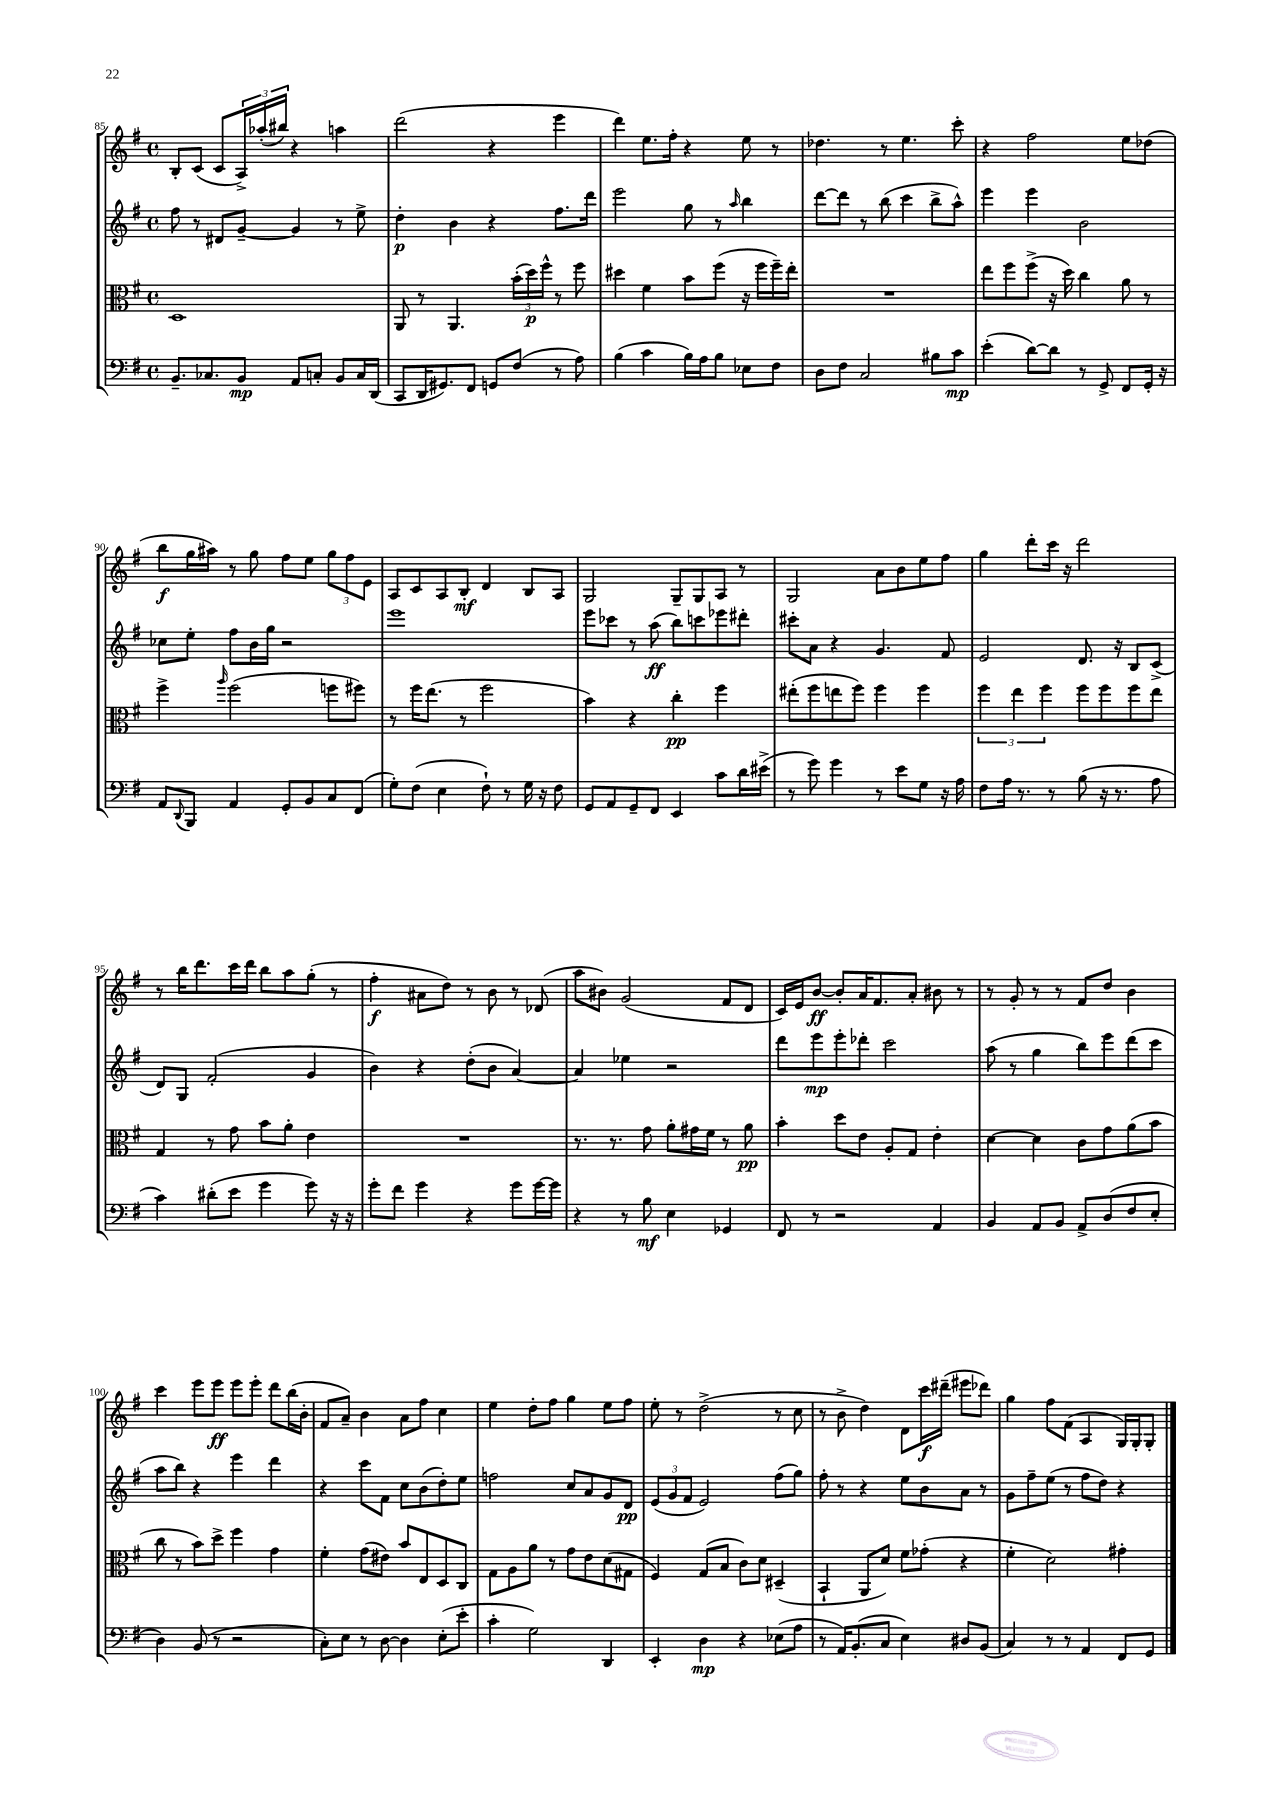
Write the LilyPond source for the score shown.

<<
\new StaffGroup <<
\new Staff = "s0" {
    \clef treble \key g \major \defaultTimeSignature \time 4/4
    b8-. c'8( c'8 \tuplet 3/2 { a16->) aes''16-.( bis''16) } r4 a''4 |
    d'''2( r4 e'''4 |
    d'''4) e''8. fis''16-. r4 e''8 r8 |
    des''4. r8 e''4. c'''8-. |
    r4 fis''2 e''8 des''8( |
    b''8\f g''16 ais''16) r8 g''8 fis''8 e''8 \tuplet 3/2 { g''8 fis''8 e'8 } |
    a8 c'8 a8 b8-.\mf d'4 b8 a8 |
    g2 g8-- g8 a8 r8 |
    g2 a'8 b'8 e''8 fis''8 |
    g''4 d'''8-. c'''16 r16 d'''2 |
    r8 b''16 d'''8. c'''16 d'''16 b''8 a''8 g''8-.( r8 |
    fis''4-.\f ais'8 d''8) r8 b'8 r8 des'8( |
    a''8 bis'8) g'2( fis'8 d'8 |
    c'16) e'16 b'8~\ff b'8-. a'16 fis'8. a'8-. bis'8 r8 |
    r8 g'8-. r8 r8 fis'8 d''8 b'4 |
    c'''4 e'''8 e'''8\ff e'''8 e'''8-. d'''8 b''16( b'16-. |
    fis'8 a'8--) b'4 a'8 fis''8 c''4 |
    e''4 d''8-. fis''8 g''4 e''8 fis''8 |
    e''8-. r8 d''2->( r8 c''8 |
    r8 b'8-> d''4) d'8 c'''16\f dis'''16--( eis'''8 des'''8) |
    g''4 fis''8 fis'8( a4 g16) g16-. g8-. \bar "|." |
}
\new Staff = "s1" {
    \clef treble \key g \major \defaultTimeSignature \time 4/4
    fis''8 r8 dis'8 g'8~-- g'4 r8 e''8-> |
    d''4-.\p b'4 r4 fis''8. d'''16 |
    e'''2 g''8 r8 \grace { a''16 } b''4 |
    d'''8~ d'''8 r8 b''8( c'''4 b''8-> a''8-^) |
    e'''4 e'''4 b'2 |
    ces''8 e''8-. fis''8 b'16 g''16 r2 |
    e'''1 |
    e'''8 ces'''8 r8 a''8\ff( b''8) c'''8 ees'''8 dis'''8-. |
    cis'''8-. a'8 r4 g'4. fis'8 |
    e'2 d'8. r16 b8 c'8->( |
    d'8) g8 fis'2-.( g'4 |
    b'4) r4 d''8-.( b'8 a'4~) |
    a'4 ees''4 r2 |
    d'''8 e'''8\mp e'''8-. des'''8-. c'''2 |
    a''8( r8 g''4 b''8) e'''8 d'''8( c'''8 |
    a''8 b''8) r4 e'''4 d'''4 |
    r4 c'''8 fis'8 c''8 b'8( d''8-.) e''8 |
    f''2 c''8 a'8 g'8 d'8\pp |
    \tuplet 3/2 { e'8( g'8 fis'8 } e'2) fis''8( g''8) |
    fis''8-. r8 r4 e''8 b'8 a'8 r8 |
    g'8 fis''8-- e''8( r8 fis''8 d''8) r4 \bar "|." |
}
\new Staff = "s2" {
    \clef alto \key g \major \defaultTimeSignature \time 4/4
    d1 |
    a,8 r8 a,4. \tuplet 3/2 { b'16-.( d''16\p) fis''16-^ } r8 fis''8 |
    dis''4 fis'4 b'8 fis''8( r16 fis''16 fis''16--) e''16-. |
    R1 |
    e''8 fis''8 fis''8->( r16 d''16) c''4 a'8 r8 |
    fis''4-> \grace { a''16 } fis''2( f''8 fis''8) |
    r8 fis''16 e''8.( r8 fis''2 |
    b'4) r4 c''4-.\pp fis''4 |
    eis''8-.( fis''8 e''8 fis''8) fis''4 fis''4 |
    \tuplet 3/2 { fis''4 e''4 fis''4 } fis''8 fis''8 fis''8 e''8 |
    g4 r8 g'8 b'8 a'8-. e'4 |
    R1 |
    r8. r8. g'8 a'8-. gis'16 fis'16 r8 a'8\pp |
    b'4-. d''8 e'8 a8-. g8 e'4-. |
    d'4~ d'4 c'8 g'8 a'8( b'8 |
    c''8 r8 b'8) d''8-> fis''4 g'4 |
    fis'4-. g'8( eis'8) b'8 e8 d8 c8 |
    g8 a8 a'8 r8 g'8 e'8 d'8( gis8 |
    fis4) g8( b8 c'8) d'8 dis4--( |
    b,4-! a,8 d'8) fis'8 ges'8-.( r4 |
    fis'4-. d'2) gis'4-. \bar "|." |
}
\new Staff = "s3" {
    \clef bass \key g \major \defaultTimeSignature \time 4/4
    b,8.-- ces8. b,8\mp a,8 c8-. b,8 c16 d,16( |
    c,8 d,16 gis,8.) fis,8 g,8 fis8( r8 a8) |
    b4( c'4 b16) a16 b8 ees8 fis8 |
    d8 fis8 c2 bis8 c'8\mp |
    e'4-.( d'8~) d'8 r8 g,8-> fis,8 g,16-. r16 |
    a,8 \appoggiatura { d,8 } b,,8 a,4 g,8-. b,8 c8 fis,8( |
    g8-.) fis8( e4 fis8-!) r8 g16 r16 fis8 |
    g,8 a,8 g,8-- fis,8 e,4 c'8 d'16 eis'16->( |
    r8 g'8) g'4 r8 e'8 g8 r16 a16 |
    fis8 a16 r8. r8 b8( r16 r8. a8 |
    c'4) dis'8-.( e'8 g'4 g'8) r16 r16 |
    g'8-. fis'8 g'4 r4 g'8 g'16~ g'16 |
    r4 r8 b8\mf e4 ges,4 |
    fis,8 r8 r2 a,4 |
    b,4 a,8 b,8 a,8-> d8( fis8 e8-. |
    d4) b,8( r8 r2 |
    c8-.) e8 r8 d8~ d4 e8-.( e'8-. |
    c'4-. g2) d,4 |
    e,4-. d4\mp r4 ees8( a8 |
    r8 a,16) b,8.-.( c8 e4) dis8 b,8( |
    c4) r8 r8 a,4 fis,8 g,8 \bar "|." |
}
>>
>>
\layout { \context { \Score currentBarNumber = #85 } }
